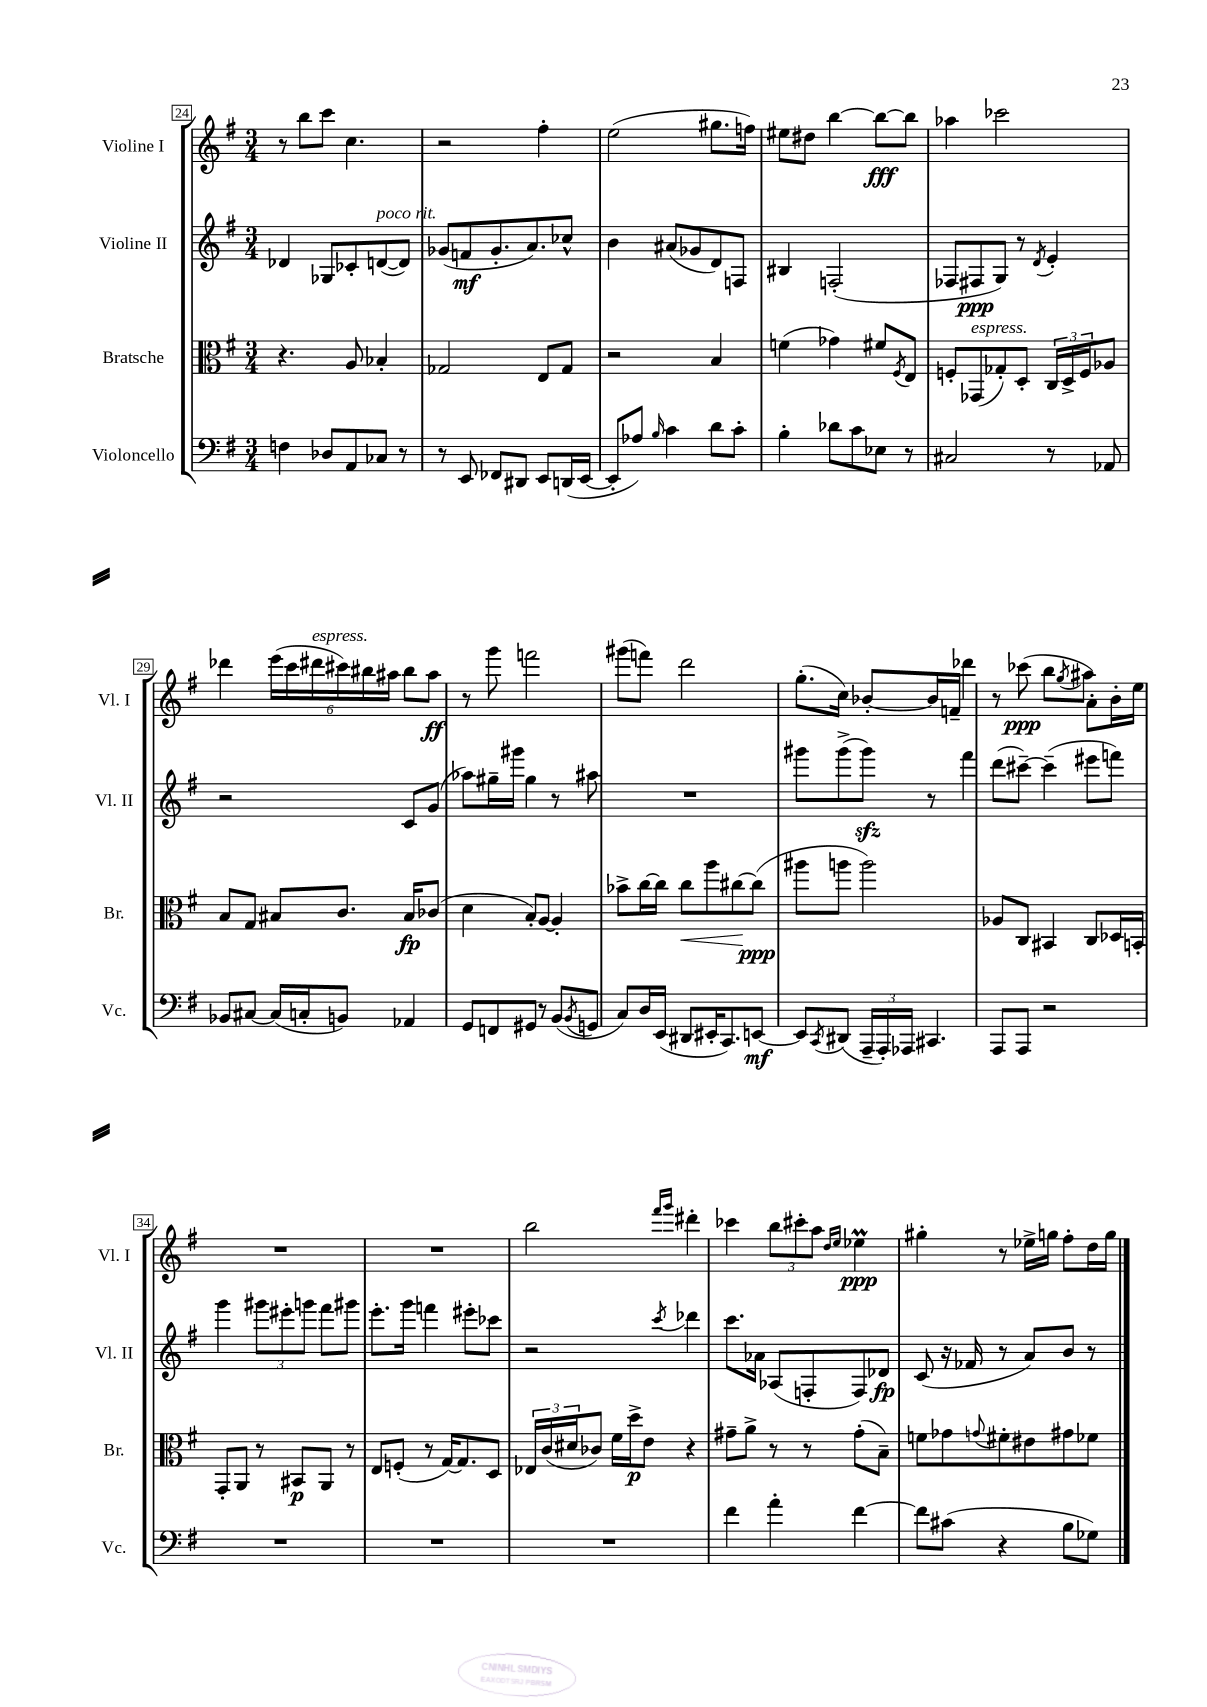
<<
\new StaffGroup <<
\new Staff = "s0" \with { instrumentName = "Violine I" shortInstrumentName = "Vl. I" } {
    \clef treble \key g \major \numericTimeSignature \time 3/4
    r8 b''8 c'''8 c''4. |
    r2 fis''4-. |
    e''2( gis''8. f''16) |
    eis''8 dis''8 b''4~ b''8~\fff b''8 |
    aes''4 ces'''2 |
    des'''4 \tuplet 6/4 { e'''16( c'''16 dis'''16^\markup { \italic "espress." } cis'''16) bis''16 ais''16 } bis''8 ais''8\ff |
    r8 g'''8 f'''2 |
    gis'''8( f'''8) d'''2 |
    g''8.-.( c''16) bes'8~-. bes'16 f'16-- des'''4 |
    r8 ces'''8\ppp( b''8 \acciaccatura { g''8 } ais''8 a'8-.) b'16-. e''16 |
    R2. |
    R2. |
    b''2 \grace { fis'''16 g'''16 } dis'''4-. |
    ces'''4 \tuplet 3/2 { b''8 cis'''8-. a''8 } \grace { d''16 e''16 } ees''4\prall\ppp |
    gis''4-. r8 ees''16-> g''16 fis''8-. d''16 g''16 \bar "|." |
}
\new Staff = "s1" \with { instrumentName = "Violine II" shortInstrumentName = "Vl. II" } {
    \clef treble \key g \major \numericTimeSignature \time 3/4
    des'4 ges8 ces'8-. d'8~^\markup { \italic "poco rit." }( d'8) |
    ges'8( f'8\mf ges'8.-. a'8.) ces''8-^ |
    b'4 ais'8( ges'8 d'8) f8 |
    bis4 f2-.( |
    fes8 fis8\ppp g8) r8 \acciaccatura { d'8 } e'4-. |
    r2 c'8 g'8( |
    aes''8) gis''16-- gis'''16 gis''4 r8 ais''8 |
    R2. |
    gis'''8 gis'''8->( gis'''8\sfz) r8 fis'''4 |
    d'''8( cis'''8~--) cis'''4--( eis'''8 f'''8) |
    g'''4 \tuplet 3/2 { gis'''8 eis'''8-. g'''8 } fis'''8 gis'''8 |
    e'''8.-. g'''16 f'''4 eis'''8-. ces'''8 |
    r2 \acciaccatura { c'''8 } des'''4 |
    c'''8. aes'16 aes8( f8-. f8) des'8\fp |
    c'8( r16 fes'16 r8 a'8) b'8 r8 \bar "|." |
}
\new Staff = "s2" \with { instrumentName = "Bratsche" shortInstrumentName = "Br." } {
    \clef alto \key g \major \numericTimeSignature \time 3/4
    r4. a8 bes4-. |
    ges2 e8 ges8 |
    r2 b4 |
    f'4( ges'4) fis'8 \acciaccatura { fis8 } e8 |
    f8-. ges,8^\markup { \italic "espress." }( ges8-.) d8-. \tuplet 3/2 { c16 d16-> f16 } aes8 |
    b8 g8 bis8 c'8. bis16\fp ces'8( |
    d'4 b8-.) a8~ a4-. |
    bes'8-> c''16~ c''16 c''8\< a''8 cis''8~\! cis''8\ppp( |
    ais''8 a''8 a''2) |
    aes8 c8 bis,4 c8 des16 b,16-. |
    g,8-. a,8 r8 bis,8\p a,8 r8 |
    e8 f8-.( r8 g16~) g8. d8 |
    \tuplet 3/2 { ees16 c'16( dis'16 } ces'8) fis'16 d''16->\p e'8 r4 |
    gis'8-- a'8-> r8 r8 gis'8-.( b8--) |
    f'8 ges'8 \appoggiatura { g'8 } fis'8-. eis'8 gis'8 fes'8 \bar "|." |
}
\new Staff = "s3" \with { instrumentName = "Violoncello" shortInstrumentName = "Vc." } {
    \clef bass \key g \major \numericTimeSignature \time 3/4
    f4 des8 a,8 ces8 r8 |
    r8 e,8 fes,8 dis,8 e,8 d,16( e,16~ |
    e,8-. aes8) \grace { b16 } c'4 d'8 c'8-. |
    b4-. des'8 c'8 ees8 r8 |
    cis2 r8 aes,8 |
    bes,8 cis8~ cis16( c16-. b,8) aes,4 |
    g,8 f,8 gis,8 r8 b,8( \acciaccatura { b,8 } g,8 |
    c8) d16 e,16( dis,8 eis,16-. c,8.) e,8~\mf |
    e,8 \acciaccatura { c,8 } dis,8( \tuplet 3/2 { a,,16-- a,,16-.) aes,,16 } cis,4. |
    a,,8 a,,8 r2 |
    R2. |
    R2. |
    R2. |
    fis'4 a'4-. fis'4~ |
    fis'8 cis'8( r4 b8 ges8) \bar "|." |
}
>>
>>
\layout { \context { \Score currentBarNumber = #24 \override BarNumber.stencil = #(make-stencil-boxer 0.1 0.3 ly:text-interface::print) } }
